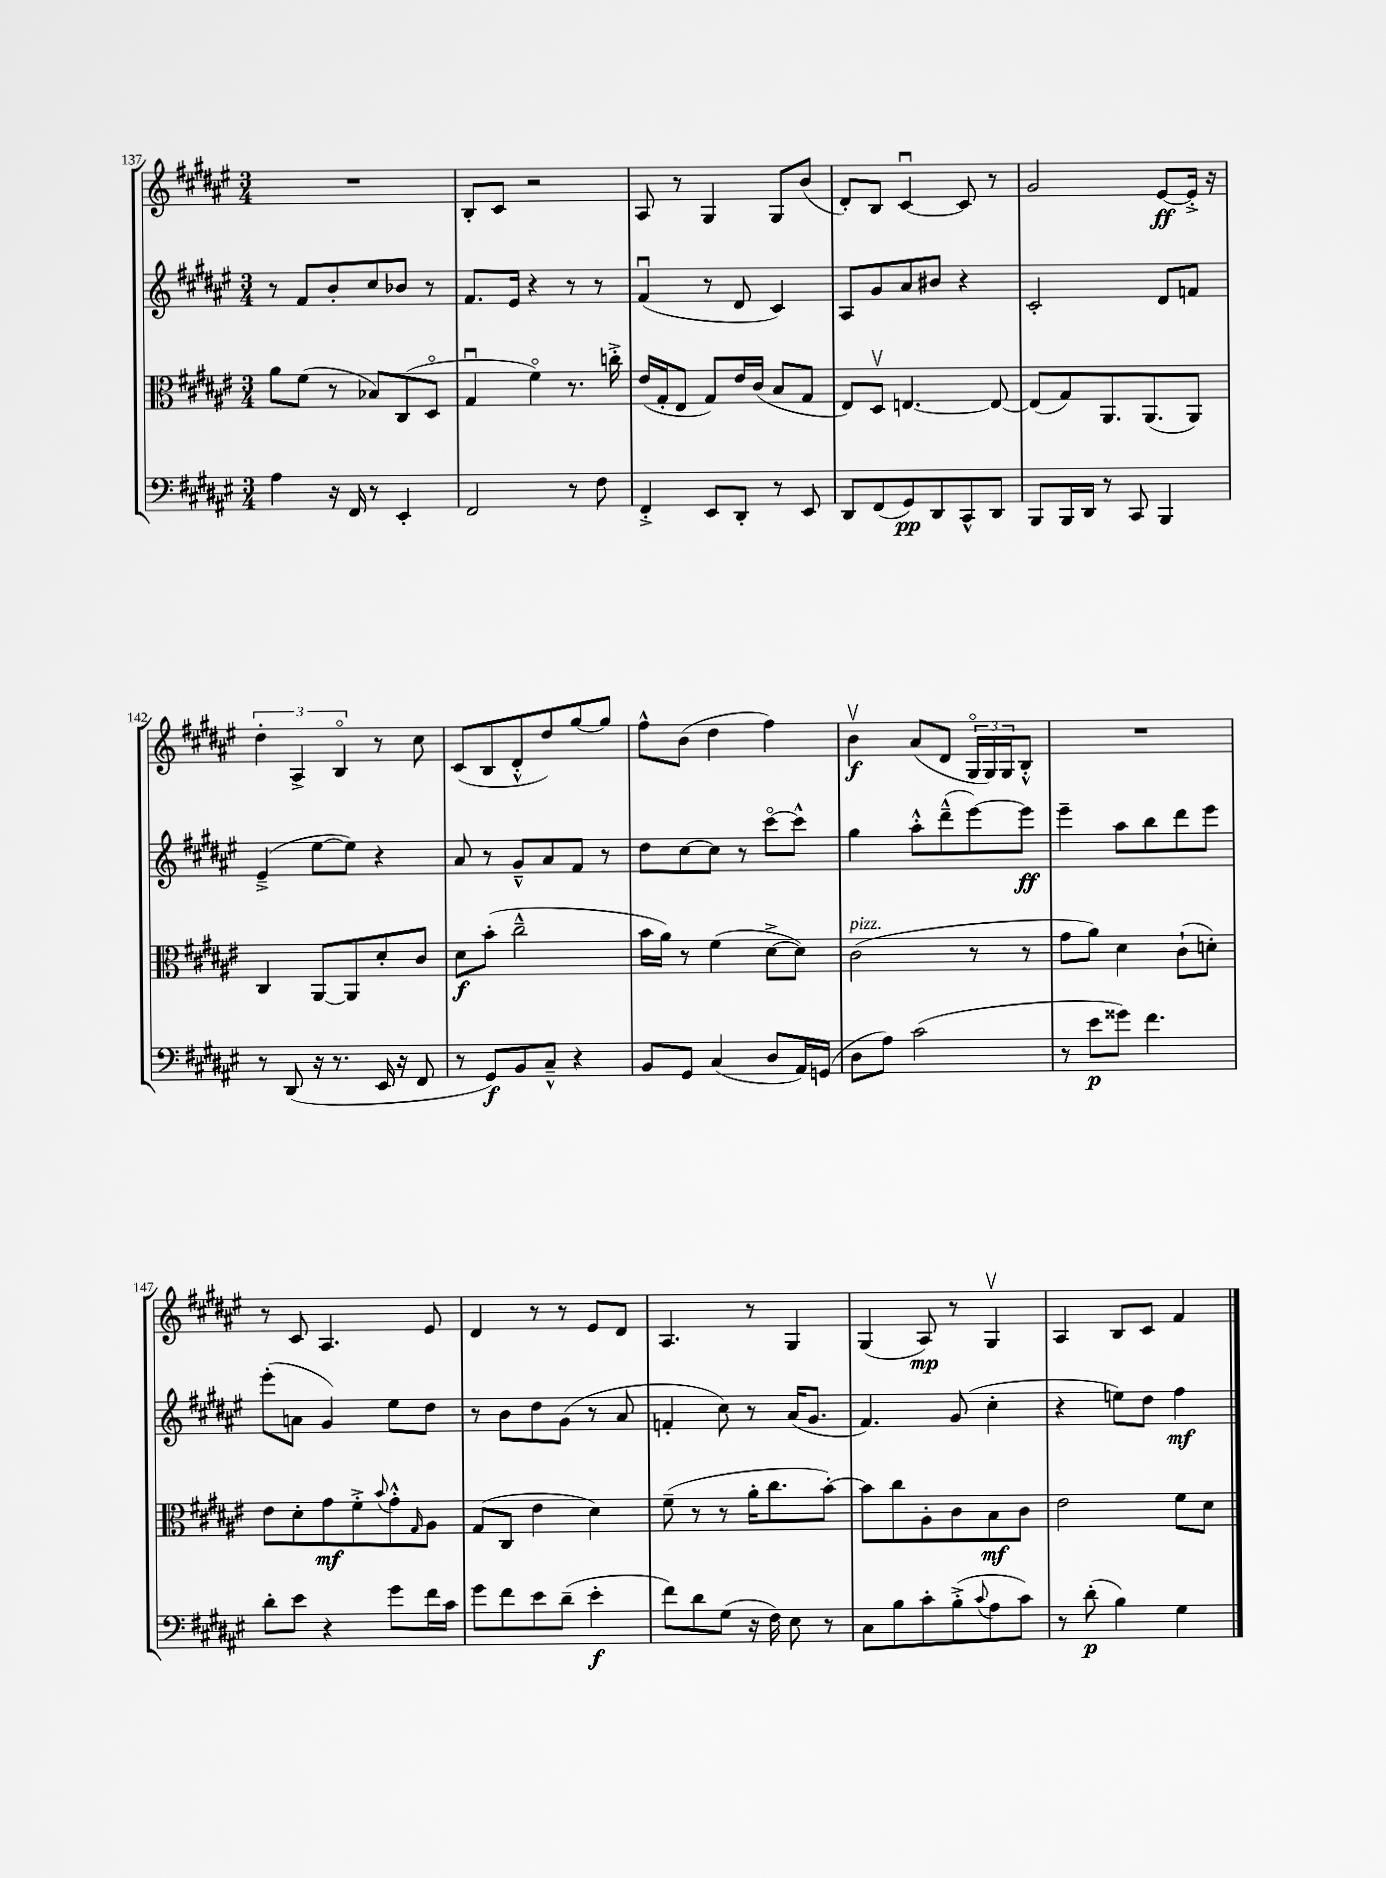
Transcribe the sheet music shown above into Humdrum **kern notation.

**kern	**dynam	**kern	**dynam	**kern	**dynam	**kern	**dynam
*part4	*part4	*part3	*part3	*part2	*part2	*part1	*part1
*staff4	*staff4	*staff3	*staff3	*staff2	*staff2	*staff1	*staff1
*clefF4	*	*clefC3	*	*clefG2	*	*clefG2	*
*k[f#c#g#d#a#e#]	*	*k[f#c#g#d#a#e#]	*	*k[f#c#g#d#a#e#]	*	*k[f#c#g#d#a#e#]	*
*M3/4	*	*M3/4	*	*M3/4	*	*M3/4	*
=137	=137	=137	=137	=137	=137	=137	=137
4A#\	.	8a#\L	.	8r	.	2.r	.
.	.	(8f#\J	.	8f#/L	.	.	.
16r	.	8r	.	8b'/	.	.	.
16FF#/	.	.	.	.	.	.	.
8r	.	8B-X/L)	.	8cc#/	.	.	.
4EE#'/	.	(8C#/	.	8b-X/J	.	.	.
.	.	8D#/J	.	8r	.	.	.
=138	=138	=138	=138	=138	=138	=138	=138
2FF#/	.	4G#u/	.	8.f#/L	.	8B'/L	.
.	.	.	.	.	.	8c#/J	.
.	.	.	.	16e#/Jk	.	.	.
.	.	4f#\)	.	4r	.	2r	.
8r	.	8.r	.	8r	.	.	.
8F#\	.	.	.	8r	.	.	.
.	.	16ccn'^\	.	.	.	.	.
=139	=139	=139	=139	=139	=139	=139	=139
4FF#'^/	.	(16e#/LL	.	(4f#u/	.	8A#/	.
.	.	16G#'/J	.	.	.	.	.
.	.	8E#/J	.	.	.	8r	.
8EE#/L	.	8G#/L)	.	8r	.	4G#/	.
8DD#'/J	.	16e#/L	.	8d#/	.	.	.
.	.	(16c#/JJ	.	.	.	.	.
8r	.	8B/L	.	4c#/)	.	8G#/L	.
8EE#/	.	8G#/J	.	.	.	(8b/J	.
=140	=140	=140	=140	=140	=140	=140	=140
8DD#/L	.	8E#/L)	.	8A#/L	.	8d#'/L)	.
(8FF#/	.	8D#v/J	.	8g#/	.	8B/J	.
8GG#/)	pp	[4.En/	.	8a#/	.	[4c#u/	.
8DD#/	.	.	.	8b#X/J	.	.	.
8CC#^^/	.	.	.	4r	.	8c#/]	.
8DD#/J	.	8E/_	.	.	.	8r	.
=141	=141	=141	=141	=141	=141	=141	=141
8BBB/L	.	(8E/L]	.	2c#'/	.	2g#/	.
16BBB/L	.	8G#/)	.	.	.	.	.
16DD#/JJ	.	.	.	.	.	.	.
8r	.	8.AA#/	.	.	.	.	.
8CC#/	.	.	.	.	.	.	.
.	.	(8.AA#/	.	.	.	.	.
4BBB/	.	.	.	8d#/L	.	[8e#/L	ff
.	.	8AA#/J)	.	8fn/J	.	16e#'^/Jk]	.
.	.	.	.	.	.	16r	.
!!LO:LB:g=z
=142	=142	=142	=142	=142	=142	=142	=142
8r	.	4C#/	.	(4e#~^/	.	6dd#'\	.
(8DD#/	.	.	.	.	.	.	.
.	.	.	.	.	.	6A#^/	.
16r	.	[8AA#/L	.	[8ee#\L	.	.	.
8.r	.	.	.	.	.	.	.
.	.	.	.	.	.	6B/	.
.	.	8AA#/]	.	8ee#\J])	.	.	.
16EE#/	.	8d#'/	.	4r	.	8r	.
16r	.	.	.	.	.	.	.
8FF#/	.	8c#/J	.	.	.	8cc#\	.
=143	=143	=143	=143	=143	=143	=143	=143
8r	.	8d#\L	f	8a#/	.	(8c#/L	.
8GG#/L)	f	(8b'\J	.	8r	.	8B/	.
8BB/	.	2cc#~^^\	.	8g#~^^/L	.	8d#'^^/	.
8C#~^^/J	.	.	.	8a#/	.	8dd#/)	.
4r	.	.	.	8f#/J	.	[8gg#/	.
.	.	.	.	8r	.	8gg#/J]	.
=144	=144	=144	=144	=144	=144	=144	=144
8BB/L	.	16b\LL	.	8dd#\L	.	8ff#^^\L	.
.	.	16a#\JJ)	.	.	.	.	.
8GG#/J	.	8r	.	[8cc#\	.	(8b\J	.
(4C#/	.	(4f#\	.	8cc#\J]	.	4dd#\	.
.	.	.	.	8r	.	.	.
8D#/L	.	[8d#^\L	.	[8ccc#\L	.	4ff#\)	.
16AA#/L)	.	8d#\J])	.	8ccc#^^\J]	.	.	.
(16GGn/JJ	.	.	.	.	.	.	.
=145	=145	=145	=145	=145	=145	=145	=145
!	!	!LO:TX:a:i:t=pizz.	!	!	!	!	!
8D#\L	.	(2c#\	.	4gg#\	.	4bv\	f
8A#\J)	.	.	.	.	.	.	.
(2c#\	.	.	.	8aa#'^^\L	.	(8a#/L	.
.	.	.	.	(8ddd#~^^\	.	8d#/J	.
.	.	8r	.	[8eee#\)	.	24G#/LL	.
.	.	.	.	.	.	24G#/)	.
.	.	.	.	.	.	24G#/J	.
.	.	8r	.	8eee#\J]	ff	8B'^^/J	.
=146	=146	=146	=146	=146	=146	=146	=146
8r	.	8g#\L	.	4eee#~\	.	2.r	.
8e#\L	p	8a#\J)	.	.	.	.	.
8g##X\J)	.	4d#\	.	8aa#\L	.	.	.
4.f#\	.	.	.	8bb\	.	.	.
.	.	(8c#`\L	.	8ddd#\	.	.	.
.	.	8dn'\J)	.	8eee#\J	.	.	.
!!LO:LB:g=z
=147	=147	=147	=147	=147	=147	=147	=147
8d#'\L	.	8e#\L	.	(8eee#'\L	.	8r	.
8e#\J	.	8d#'\	.	8an\J	.	8c#/	.
4r	.	8g#\	mf	4g#/)	.	4.A#/	.
.	.	8f#'^\	.	.	.	.	.
.	.	8qqb/	.	.	.	.	.
8g#\L	.	8g#'^^\	.	8ee#\L	.	.	.
.	.	16qqG#/	.	.	.	.	.
16f#\L	.	8A#\J	.	8dd#\J	.	8e#/	.
16c#\JJ	.	.	.	.	.	.	.
=148	=148	=148	=148	=148	=148	=148	=148
8g#\L	.	(8G#/L	.	8r	.	4d#/	.
8f#\	.	8C#/J	.	8b\L	.	.	.
8e#\	.	4e#\	.	8dd#\	.	8r	.
(8d#~\J	.	.	.	(8g#\J	.	8r	.
4e#'\	f	4d#\)	.	8r	.	8e#/L	.
.	.	.	.	8a#/	.	8d#/J	.
=149	=149	=149	=149	=149	=149	=149	=149
8f#\L)	.	(8f#~\	.	4fn'/	.	4.A#/	.
8d#\	.	8r	.	.	.	.	.
(8G#\J	.	8r	.	8cc#\)	.	.	.
16r	.	16a#'\KL	.	8r	.	8r	.
16F#\)	.	8.cc#\	.	.	.	.	.
8E#\	.	.	.	(16a#/KL	.	4G#/	.
.	.	.	.	8.g#/J	.	.	.
8r	.	[8b'\J)	.	.	.	.	.
=150	=150	=150	=150	=150	=150	=150	=150
8C#\L	.	8b\L]	.	4.f#/)	.	(4G#/	.
8B\	.	8cc#\	.	.	.	.	.
8c#'\	.	8A#'\	.	.	.	8A#/)	mp
(8B'^\	.	8c#\	.	(8g#/	.	8r	.
8qqc#/	.	.	.	.	.	.	.
8A#\	.	8B\	mf	4cc#'\	.	4G#v/	.
8c#\J)	.	8c#\J	.	.	.	.	.
=151	=151	=151	=151	=151	=151	=151	=151
8r	.	2e#\	.	4r	.	4A#/	.
(8d#'\	p	.	.	.	.	.	.
4B\)	.	.	.	8een\L)	.	8B/L	.
.	.	.	.	8dd#\J	.	8c#/J	.
4G#\	.	8f#\L	.	4ff#\	mf	4f#/	.
.	.	8d#\J	.	.	.	.	.
==	==	==	==	==	==	==	==
*-	*-	*-	*-	*-	*-	*-	*-
